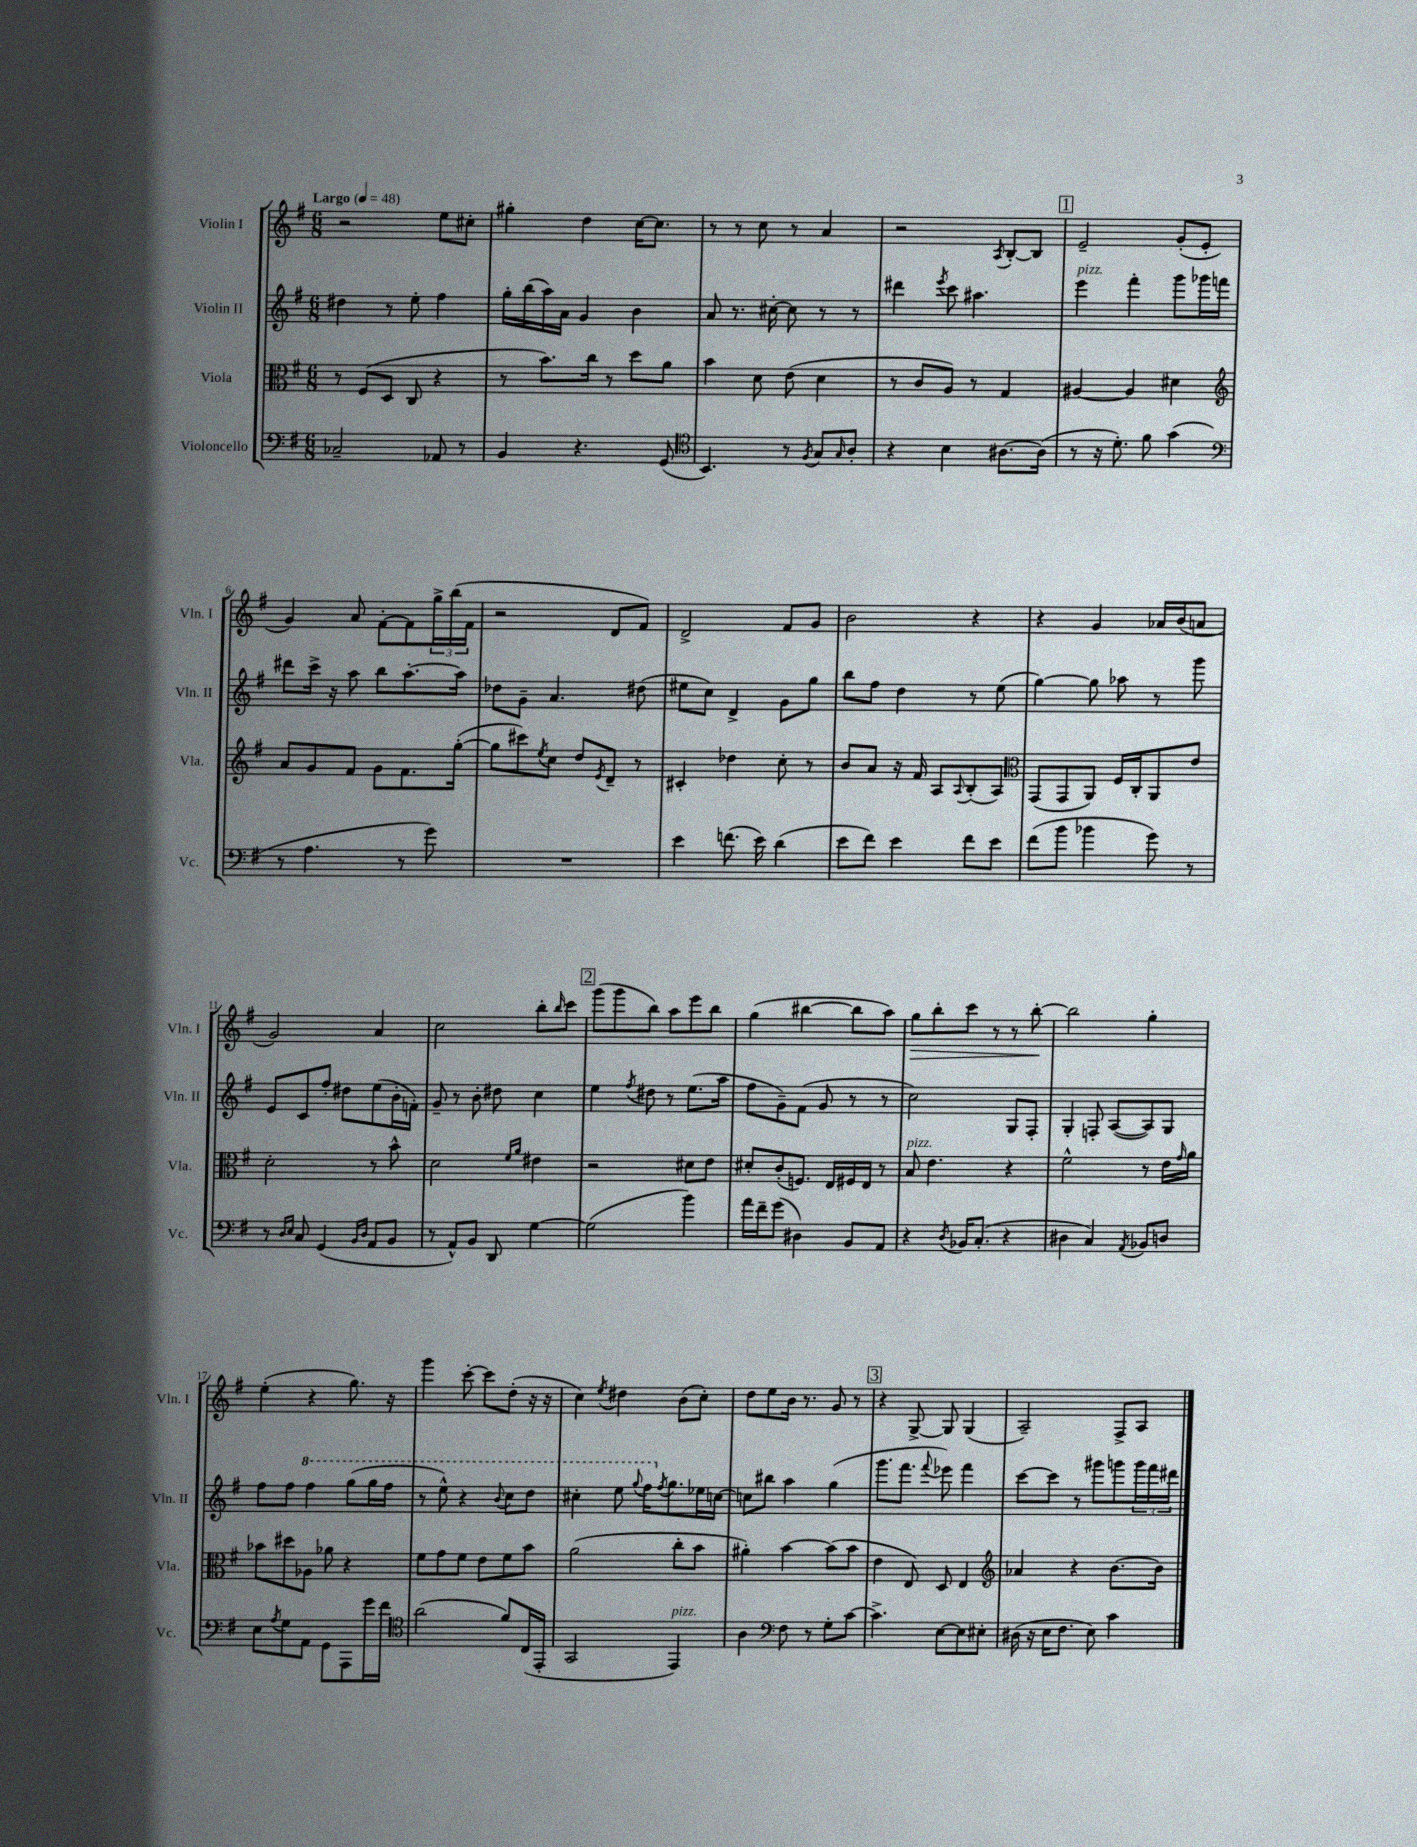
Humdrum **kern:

**kern	**kern	**kern	**kern
*staff4	*staff3	*staff2	*staff1
*clefF4	*clefC3	*clefG2	*clefG2
*k[f#]	*k[f#]	*k[f#]	*k[f#]
*M6/8	*M6/8	*M6/8	*M6/8
*MM48	*MM48	*MM48	*MM48
2C-~	8r	4dd#	2r
.	(8F#	.	.
.	8D	8r	.
.	8C	8ee'	.
8AA-	4r	4ff#	8ee
8r	.	.	8cc#'
=	=	=	=
4BB	8r	16gg'	4gg#'
.	.	(16bb	.
.	8.b)	16aa)	.
.	.	16a	.
4.r	.	4g	4dd
.	16cc	.	.
.	8r	.	.
.	8dd	4b	[16cc
.	.	.	8.cc]
(8GG	8a	.	.
=	=	=	=
*clefC4	*	*	*
4.BB)	4b	8a	8r
.	.	8.r	8r
.	8d	.	8cc
.	.	[16cc#'	.
8r	(8e	8cc#]	8r
8qF#	.	.	.
8G	4d	8r	4a
16qqG	.	.	.
8A'	.	8r	.
=	=	=	=
4r	8r	4ddd#	2r
.	8c	.	.
.	.	8qeee	.
4B	8A)	8ccc	.
.	8r	4.aa#	.
.	.	.	8qA
[8.A#	4G	.	[8B'
.	.	.	8B]
(16A#]	.	.	.
=	=	=	=
8r	[4A#	4eee	2e~
16r	.	.	.
8.d')	.	.	.
.	4A#]	4fff#'	.
8f#	.	.	.
(4g	4d#	8ggg	(8g'
.	.	16ggg-	8e'
.	.	16fff	.
=	=	=	=
*clefF4	*clefG2	*	*
8r	8a	8ddd#	4g)
4.A	8g	16ccc^	.
.	.	16r	.
.	8f#	8aa	8a
.	8g	8bb	[8f#'
8r	8.f#	[8.aa'	8f#]
8g)	.	.	24gg^
.	.	.	(24bb
.	([16gg'	16aa]	.
.	.	.	24f#
=	=	=	=
2.r	8gg]	8dd-	2r
.	8ccc#)	8g~	.
.	8qee	.	.
.	8cc	4.a	.
.	8dd	.	.
.	8qe	.	.
.	8d~	.	8d
.	8r	(8dd#	8f#)
=	=	=	=
4e	4c#'	8ee#	2d^
.	.	8cc)	.
(8.f	4dd-	4d^	.
16e)	.	.	.
(4d	8cc'	8g	8f#
.	8r	8gg	8g
=	=	=	=
8e	8b	8bb	2b
8f#)	8a	8ff#	.
4e	16r	4dd	.
.	16f#	.	.
.	8A	.	.
.	8qqA	.	.
8f#	(8B'	8r	4r
8e	8A)	(8ee	.
=	=	=	=
*	*clefC3	*	*
(8f#	(8GG	[4gg)	4r
8b	8GG	.	.
4b-	8AA)	8gg]	4g
.	16F#	8aa-	.
.	16C'	.	.
8g)	8AA	8r	16a-
.	.	.	(16b
8r	8e	8ggg	8a
=	=	=	=
8r	2d'	8e	2g)
16qqD	.	.	.
16qqE	.	.	.
8C	.	8c	.
(4GG	.	8ff#'	.
.	.	8dd#	.
16qqBB	.	.	.
16qqD	.	.	.
8AA	8r	(8ee	4a
8BB	8b^^	16b'	.
.	.	16f')	.
=	=	=	=
8r	2d	8g~	2cc
8AA^^)	.	8r	.
8BB	.	8b'	.
8DD	.	8dd#	.
.	16qqf#	.	.
.	16qqa	.	.
[4G	4e#	4cc	8bb'
.	.	.	16qqbb
.	.	.	8ccc
=	=	=	=
(2G]	2r	4ee	(8ggg
.	.	.	8ggg
.	.	8qff#	.
.	.	8dd#	8bb)
.	.	8r	8aa
4b)	8d#	(8.ee	8eee
.	8e	.	8bb
.	.	16aa	.
=	=	=	=
16a	8d#'	8ff#	(4gg
16f#~	.	.	.
(8g	(8c'	8g~)	.
4D#)	8.F)	(8f#	[4bb#
.	.	8g	.
.	16E	.	.
8BB	16F#	8r	8bb#]
.	16E	.	.
8AA	8r	8r	8aa)
=	=	=	=
4r	8B	2cc)	8gg
.	4.e	.	8bb'
8qD	.	.	.
16BB-	.	.	8ccc
(8.C'	.	.	.
.	.	.	8r
4r	4r	8G	8r
.	.	8F#'	[8bb'
=	=	=	=
4D#	2f#^^	4G'	2bb]
4C)	.	8F'	.
.	.	([8A	.
8qAA	.	.	.
8BB-	8r	8A])	4gg'
8D	16e	8G	.
.	16qqg	.	.
.	16a	.	.
=	=	=	=
8E	8b-	8ff#	(4ee'
8qA	.	.	.
8G	8dd#	8ff#	.
8AA	8A-	4fff#	4r
8GG	8a-	.	.
8AAA	4r	(8ggg	8.gg)
16g	.	16ggg	.
16f#	.	16fff#	16r
=	=	=	=
*clefC4	*	*	*
(2a	8f#	8r	4ggg
.	8g	8eee^^)	.
.	8f#	4r	[8ccc'
.	8e	.	8ccc]
.	.	8qqbb	.
8f#)	8f#	8ccc	(8dd'
(16C	8b	8ddd	16r
16EE'	.	.	16r
=	=	=	=
2GG	(2a	4ccc#'	4cc)
.	.	.	8qee
.	.	8eee	4dd#
.	.	8qqggg	.
.	.	16fff#	.
.	.	8qff#	.
.	.	8.gg	.
4EE)	8cc'	.	(8b
.	8b	16ee-	8cc')
.	.	[16cc	.
=	=	=	=
4A	4a#')	8cc]	8dd
.	.	8bb#	8ee
*clefF4	*	*	*
8F#	[4b	4aa	16b
.	.	.	8.r
8r	.	.	.
8G'	(8b]	(4gg	8g
[8c	8b	.	8r
=	=	=	=
4.c^]	4e	8.ggg	4r
.	.	8.fff#	.
.	8E)	.	[8G^
.	.	8qqfff#	.
[8E	8D	8eee-)	8G]
8E]	4E	4fff#	(4G
8E#'	.	.	.
=	=	=	=
*	*clefG2	*	*
(16D#	4a-	[8ccc	2A~)
16r	.	.	.
16E	.	8ccc]	.
8.F#	.	.	.
.	4r	8r	.
8E)	.	8ggg#	.
4c	[8.b	8ggg	8F#^
.	.	24ggg	8A
.	.	24fff#	.
.	16b]	.	.
.	.	24ddd#	.
==	==	==	==
*-	*-	*-	*-
